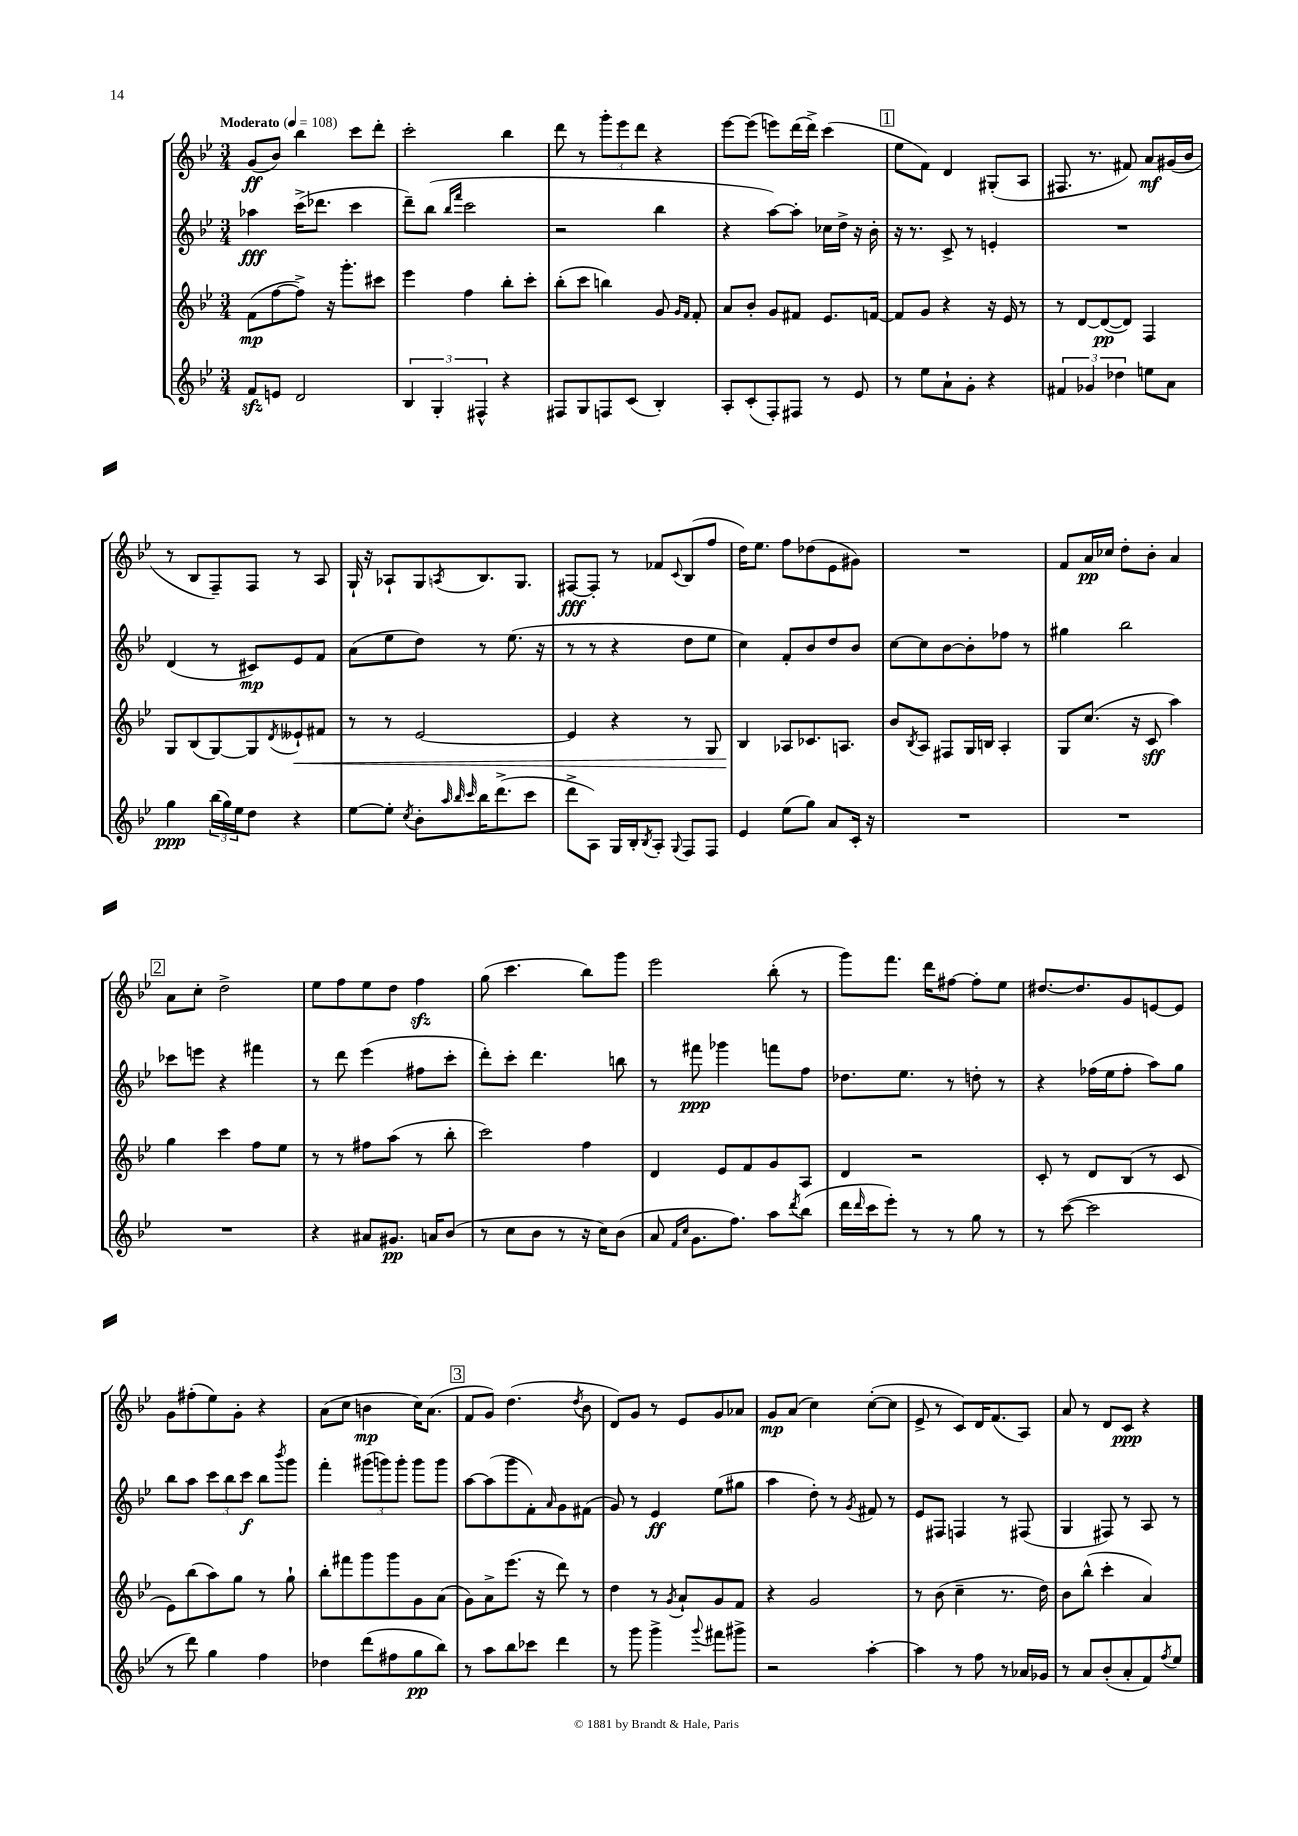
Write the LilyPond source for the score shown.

<<
\new StaffGroup <<
\new Staff = "s0" {
    \clef treble \key bes \major \numericTimeSignature \time 3/4 \tempo "Moderato" 4 = 108
    g'8\ff( bes'8) bes''4 c'''8 d'''8-. |
    c'''2-. bes''4 |
    d'''8 r8 \tuplet 3/2 { g'''8-. ees'''8 d'''8 } r4 |
    ees'''8~ ees'''8( e'''8) d'''16( d'''16->) c'''4( |
    \mark \markup { \box "1" } ees''8 f'8) d'4 gis8-.( a8 |
    fis8. r8. fis'8) a'8\mf gis'16( bes'16 |
    r8 bes8 f8--) f8 r8 a8 |
    g16-! r16 aes8-! g8 \acciaccatura { a8 } bes8. g8. |
    fis8~\fff fis8-. r8 fes'8 \appoggiatura { c'8 } bes8( f''8 |
    d''16) ees''8. f''8 des''8( ees'8 gis'8) |
    R2. |
    f'8 a'16\pp ces''16 d''8-. bes'8-. a'4 |
    \mark \markup { \box "2" } a'8 c''8-. d''2-> |
    ees''8 f''8 ees''8 d''8 f''4\sfz |
    g''8( c'''4. bes''8) g'''8 |
    ees'''2 bes''8-.( r8 |
    g'''8) f'''8. d'''16 fis''8~ fis''8-. ees''8 |
    dis''8.~ dis''8. g'8 e'8~ e'8 |
    g'8 fis''8-.( ees''8) g'8-. r4 |
    a'8( c''8 b'4\mp c''16) a'8.( |
    \mark \markup { \box "3" } f'8 g'8) d''4.( \acciaccatura { d''8 } bes'8 |
    d'8) g'8 r8 ees'8 g'8 aes'8 |
    g'8\mp a'8( c''4) c''8~-.( c''8 |
    ees'8-> r8 c'8) d'16 f'8.( a8) |
    a'8 r8 d'8 c'8\ppp r4 \bar "|." |
}
\new Staff = "s1" {
    \clef treble \key bes \major \numericTimeSignature \time 3/4
    aes''4\fff c'''16->( des'''8. c'''4 |
    d'''8--) bes''8( \grace { bes''16 f'''16 } c'''2 |
    r2 bes''4 |
    r4 a''8~) a''8-. ces''16 d''16-> r16 bes'16-. |
    \mark \markup { \box "1" } r16 r8. c'8-> r8 e'4-. |
    R2. |
    d'4( r8 cis'8\mp) ees'8 f'8 |
    a'8( ees''8 d''8) r8 ees''8.( r16 |
    r8 r8 r4 d''8 ees''8 |
    c''4) f'8-. bes'8 d''8 bes'8 |
    c''8~ c''8 bes'8~ bes'8-. fes''8 r8 |
    gis''4 bes''2 |
    \mark \markup { \box "2" } ces'''8 e'''8 r4 fis'''4 |
    r8 d'''8 ees'''4( fis''8 c'''8-. |
    d'''8-.) c'''8-. d'''4. b''8 |
    r8 fis'''8\ppp ges'''4 f'''8 f''8 |
    des''8. ees''8. r8 d''8-. r8 |
    r4 fes''16( ees''16 fes''8-. a''8) g''8 |
    bes''8 a''8 \tuplet 3/2 { c'''8 bes''8 c'''8\f } bes''8 \acciaccatura { bes'''8 } g'''8 |
    f'''4-. \tuplet 3/2 { gis'''8( g'''8) g'''8-. } g'''8 g'''8 |
    \mark \markup { \box "3" } a''8~ a''8( g'''8 f'8-.) \grace { a'16 } g'8 fis'8( |
    g'8) r8 ees'4\ff ees''8( gis''8 |
    a''4 d''8-.) r8 \acciaccatura { g'8 } fis'8 r8 |
    ees'8 fis8 f4 r8 fis8( |
    g4 fis8) r8 a8 r8 \bar "|." |
}
\new Staff = "s2" {
    \clef treble \key bes \major \numericTimeSignature \time 3/4
    f'8\mp( f''8~ f''8->) r16 g'''8.-. cis'''8 |
    ees'''4 f''4 bes''8-. c'''8-. |
    bes''8-.( c'''8 b''4) g'8 \grace { g'16 f'16 } f'8-. |
    a'8 bes'8-. g'8 fis'8 ees'8. f'16~ |
    \mark \markup { \box "1" } f'8 g'8 r4 r16 ees'16 r8 |
    r8 d'8~ d'8~\pp( d'8) f4 |
    g8 bes8( g8~) g8 \acciaccatura { d'8 } eeses'8-!\< fis'8 |
    r8 r8 ees'2~ |
    ees'4 r4 r8 g8 |
    bes4\! aes8 ces'8. a8. |
    bes'8 \acciaccatura { bes8 } a8 fis8 g16 b16 a4-. |
    g8 c''8.( r16 c'8\sff a''4) |
    \mark \markup { \box "2" } g''4 c'''4 f''8 ees''8 |
    r8 r8 fis''8 a''8( r8 bes''8-. |
    c'''2) f''4 |
    d'4 ees'8 f'8 g'8 a8 |
    d'4 r2 |
    c'8-. r8 d'8 bes8( r8 c'8 |
    ees'8) bes''8( a''8) g''8 r8 g''8-! |
    bes''8-. fis'''8 g'''8 g'''8 g'8 a'8( |
    \mark \markup { \box "3" } g'8) a'8-> ees'''8.( r16 d'''8) r8 |
    d''4 r8 \acciaccatura { g'8 } a'8-! g'8 f'8 |
    r4 g'2 |
    r8 bes'8( c''4-- r8. d''16) |
    bes'8 bes''8-^( c'''4-. a'4) \bar "|." |
}
\new Staff = "s3" {
    \clef treble \key bes \major \numericTimeSignature \time 3/4
    f'8\sfz e'8 d'2 |
    \tuplet 3/2 { bes4 g4-. fis4-^ } r4 |
    fis8 g8 f8 c'8( bes4-.) |
    a8-. c'8-.( f8-.) fis8 r8 ees'8 |
    \mark \markup { \box "1" } r8 ees''8 a'8-! g'8-. r4 |
    \tuplet 3/2 { fis'4 ges'4 des''4 } e''8 a'8 |
    g''4\ppp \tuplet 3/2 { bes''16( g''16) ees''16 } d''8 r4 |
    ees''8~ ees''8-. \acciaccatura { c''8 } bes'8-. \grace { a''32 bes''32 c'''32 } bes''16 d'''8.->( c'''8 |
    d'''8-> a8) g16 bes16-. \acciaccatura { bes8 } a8-. \appoggiatura { g8 } f8 f8 |
    ees'4 ees''8( g''8) a'8 c'16-. r16 |
    R2. |
    R2. |
    \mark \markup { \box "2" } R2. |
    r4 ais'8 gis'8.\pp a'16 bes'8( |
    r8 c''8 bes'8 r8 r16 c''16) bes'8( |
    a'8 \grace { f'16 c''16 } g'8. f''8.) a''8 \acciaccatura { d'''8 } bes''8( |
    d'''16 \grace { d'''16 } c'''16 ees'''8-.) r8 r8 g''8 r8 |
    r8 c'''8~( c'''2 |
    r8 d'''8) g''4 f''4 |
    des''4 d'''8( fis''8 g''8\pp bes''8) |
    \mark \markup { \box "3" } r8 a''8 bes''8 ces'''8 d'''4 |
    r8 g'''8 g'''4-> \appoggiatura { g'''8 } fis'''8 gis'''8-> |
    r2 a''4~-. |
    a''4 r8 f''8 r8 aes'16 ges'16 |
    r8 a'8 bes'8-.( a'8-. f'8) \acciaccatura { f''8 } ees''8 \bar "|." |
}
>>
>>
\layout { \context { \Score \remove "Bar_number_engraver" } }
